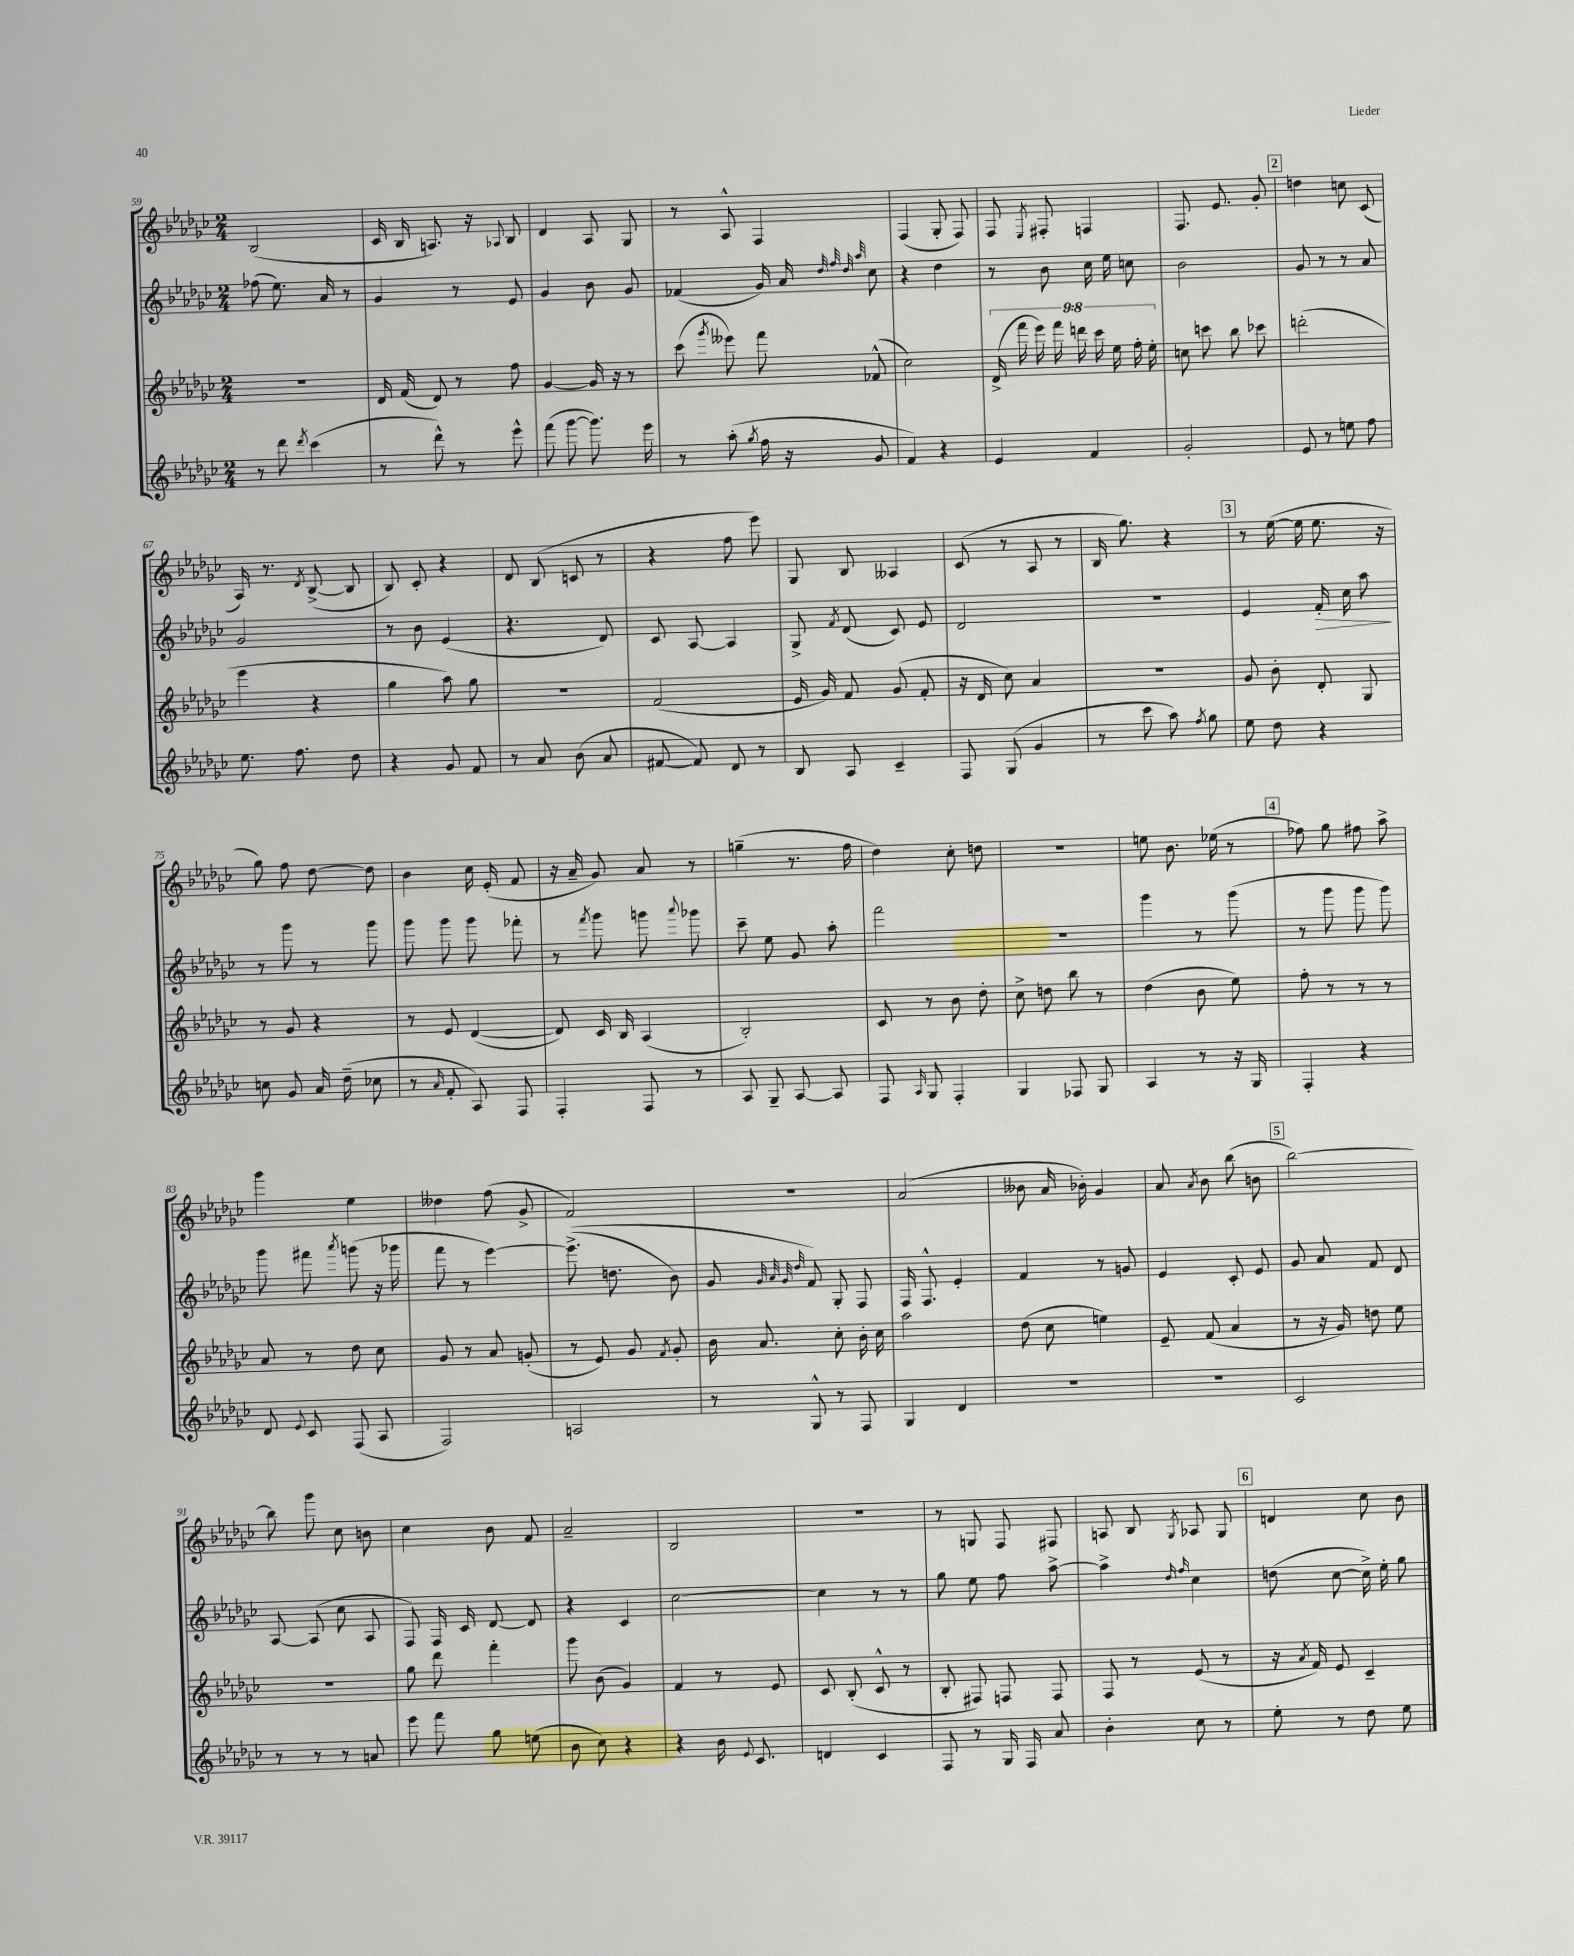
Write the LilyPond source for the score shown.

<<
\new StaffGroup <<
\new Staff = "s0" {
    \clef treble \key ges \major \numericTimeSignature \time 2/4
    \autoBeamOff bes2( |
    ces'16 bes16 a8.) r16 \appoggiatura { aes8 } bes8 |
    des'4 aes8 ges8 |
    r8 aes8-^ f4 |
    f4( ges8-. f8) |
    f8 \acciaccatura { ees8 } fis8-. f4 |
    f8. ees'8. ges'8-. |
    \mark \markup { \box "2" } d''4 c''8 ces'8( |
    aes16) r8. \acciaccatura { des'8 } bes8~->( bes8 |
    bes8) ces'8-. r4 |
    des'8 bes8( c'8 r8 |
    r4 f''8 ees'''8) |
    ges8 bes8 aeses4 |
    ces'8( r8 aes8 r8 |
    bes16 ges''8.) r4 |
    \mark \markup { \box "3" } r8 ees''16~( ees''16 ees''8. r16 |
    ges''8) f''8 des''8~ des''8 |
    bes'4 ces''16 ees'16-.( f'8 |
    r16 aes'16-- ges'8) aes'8 r8 |
    g''4--( r8. f''16 |
    des''4) ces''8-. d''8 |
    R2 |
    e''8 bes'8. ees''16( r8 |
    \mark \markup { \box "4" } fes''8) ges''8 fis''8 aes''8-> |
    ges'''4 ees''4 |
    deses''4 f''8( ges'8-> |
    f'2) |
    r2 |
    aes'2( |
    beses'8 aes'16 bes'16-.) ges'4 |
    aes'8 \acciaccatura { aes'8 } bes'8 bes''8( b'8 |
    \mark \markup { \box "5" } bes''2~) |
    bes''8 ges'''8 ces''8 b'8 |
    ces''4 bes'8 f'8 |
    aes'2-- |
    bes2 |
    R2 |
    r8 g8 f8 fis8 |
    a8 bes8 \acciaccatura { ges8 } aes8 ges8 |
    \mark \markup { \box "6" } d'4 ces''8 bes'8 \bar "|." |
}
\new Staff = "s1" {
    \clef treble \key ges \major \numericTimeSignature \time 2/4
    \autoBeamOff fes''8( ees''8.) aes'16 r8 |
    ges'4 r8 ees'8 |
    ges'4 bes'8 ges'8 |
    fes'4( ges'16) aes'16 \grace { des''32 f''32 des''32 aes''32 } ces''8 |
    r4 des''4 |
    r8 bes'8 ces''16 ees''16 c''8 |
    bes'2 |
    \mark \markup { \box "2" } ges'8 r8 r8 aes'8 |
    ges'2 |
    r8 bes'8 ees'4( |
    r4. des'8) |
    ces'8 aes8~ aes4 |
    ges8-> \acciaccatura { f'8 } des'8( ces'8) ees'8 |
    des'2 |
    r2 |
    \mark \markup { \box "3" } ees'4 f'16-.\> ces''16 aes''8\! |
    r8 ges'''8 r8 ges'''8 |
    ges'''8 ges'''8 ges'''8 fes'''8-. |
    r8 \acciaccatura { f'''8 } ges'''8 g'''8 \appoggiatura { aes'''8 } ges'''8 |
    ces'''8-- ees''8 ges'8 aes''8-. |
    f'''2 |
    R2 |
    ges'''4 r8 ges'''8( |
    \mark \markup { \box "4" } r8 ges'''8 ges'''8 ges'''8) |
    ges'''8 fis'''8 \acciaccatura { aes'''8 } g'''8( r16 ges'''16 |
    f'''8 r8 ees'''4~) |
    ees'''8.->(\( d''8. bes'8) |
    ges'8 \grace { ges'32 aes'32 ges'32 des''32 } f'8\) ges8-. f8 |
    f16 f8.-^ ees'4-. |
    f'4 r8 g'8 |
    ees'4 ces'8-. ees'8 |
    \mark \markup { \box "5" } ges'8 aes'8 f'8 des'8 |
    aes8~ aes8( ces''8 aes8 |
    f8) f16 ces'16 des'8~ des'8 |
    r4 ces'4 |
    ces''2~ |
    ces''4 r8 r8 |
    ges''8 ees''8 f''8 aes''8~-> |
    aes''4-> \grace { des''16 f''16 } ces''4 |
    \mark \markup { \box "6" } d''8( ces''8~ ces''16->) ees''16-. ges''8 \bar "|." |
}
\new Staff = "s2" {
    \clef treble \key ges \major \numericTimeSignature \time 2/4 \override Staff.TupletNumber.text = #tuplet-number::calc-fraction-text
    \autoBeamOff r2 |
    des'16 f'16( des'8) r8 f''8 |
    ges'4~ ges'16 r16 r8 |
    ces'''8( \acciaccatura { ges'''8 } eeses'''8) f'''8 fes'8-^( |
    ces''2) |
    \tuplet 9/8 { des'16->( f'''16 ees'''16) f'''16 d'''16 ces'''16 ees''16 f''16-. ees''16-. } |
    c''8 c'''8 bes''8 ces'''8 |
    \mark \markup { \box "2" } d'''2-.( |
    ees'''4 r4 |
    ges''4 aes''8) ges''8 |
    R2 |
    f'2( |
    ees'16 ges'16) f'8 ges'8( f'8-. |
    r16 des'16 ces''8) aes'4 |
    r2 |
    \mark \markup { \box "3" } ges'8 bes'8-. des'8-. ges8 |
    r8 ges'8 r4 |
    r8 ees'8 des'4~( |
    des'8) ces'16 bes16 aes4( |
    bes2-.) |
    ces'8 r8 bes'8 des''8-. |
    ces''8-> d''8 bes''8 r8 |
    des''4( bes'8 ees''8) |
    \mark \markup { \box "4" } f''8-. r8 r8 r8 |
    aes'8 r8 des''8 ces''8 |
    ges'8 r8 aes'8 g'8-.( |
    r8 ees'8) ges'8 \acciaccatura { f'8 } ges'8-. |
    bes'16 aes'8. ces''8-. bes'16-. ces''16 |
    aes''2 |
    des''8( ces''8 e''4) |
    ees'8-- f'8( aes'4 |
    \mark \markup { \box "5" } r8 r16 ges'16) d''8 ees''8 |
    R2 |
    ges''8 des'''8 f'''4-. |
    ges'''8 bes'8( ges'4) |
    f'4 r8 ees'8 |
    ces'8 bes8-.( ces'8-^ r8 |
    bes8-. fis8) f8 f8 |
    f8 r8 ees'8( r8 |
    \mark \markup { \box "6" } r16 \acciaccatura { aes'8 } f'16) ees'8 ces'4-- \bar "|." |
}
\new Staff = "s3" {
    \clef treble \key ges \major \numericTimeSignature \time 2/4
    \autoBeamOff r8 des'''8 \acciaccatura { des'''8 } ces'''4( |
    r8 des'''8-^) r8 ees'''8-^ |
    f'''8( ges'''8~ ges'''8.) ees'''16 |
    r8 aes''8-.( \acciaccatura { ges''8 } f''16 r16 ges'8 |
    f'4) r4 |
    ees'4 f'4 |
    ges'2-. |
    \mark \markup { \box "2" } ees'8 r8 e''8 f''8 |
    ees''8. f''8. des''8 |
    r4 ges'8 f'8 |
    r8 aes'8 bes'8( aes'8 |
    fis'8~ fis'8) des'8 r8 |
    bes8 aes8 ces'4-- |
    f8 ges8( ges'4 |
    r8 ces'''8 aes''8) \acciaccatura { f''8 } ges''8 |
    \mark \markup { \box "3" } ees''8 des''8 r4 |
    c''8 ges'8 aes'16 des''16--( ces''8 |
    r8 \grace { aes'16 } f'8-. aes8) f8 |
    f4-. f8 r8 |
    aes8 ges8-- aes8~ aes8 |
    f8 \grace { aes16 } ges8 f4-. |
    ges4 fes8 ges8 |
    aes4 r8 r16 ges16 |
    \mark \markup { \box "4" } f4-. r4 |
    des'8 \appoggiatura { ees'8 } ces'8 f8( aes8 |
    f2) |
    a2 |
    r8 ges8-^ r8 f8 |
    ges4 des'4 |
    R2 |
    r2 |
    \mark \markup { \box "5" } ces'2 |
    r8 r8 r8 a'8 |
    ees'''8 f'''8 ges''8 e''8( |
    bes'8 ces''8) r4 |
    r4 bes'16 \appoggiatura { ees'8 } ces'8. |
    d'4 ces'4 |
    f8 r8 ges16 f16 aes'8 |
    bes'4-. ces''8 r8 |
    \mark \markup { \box "6" } ees''8-. r8 des''8 ees''8 \bar "|." |
}
>>
>>
\layout { \context { \Score currentBarNumber = #59 } }
